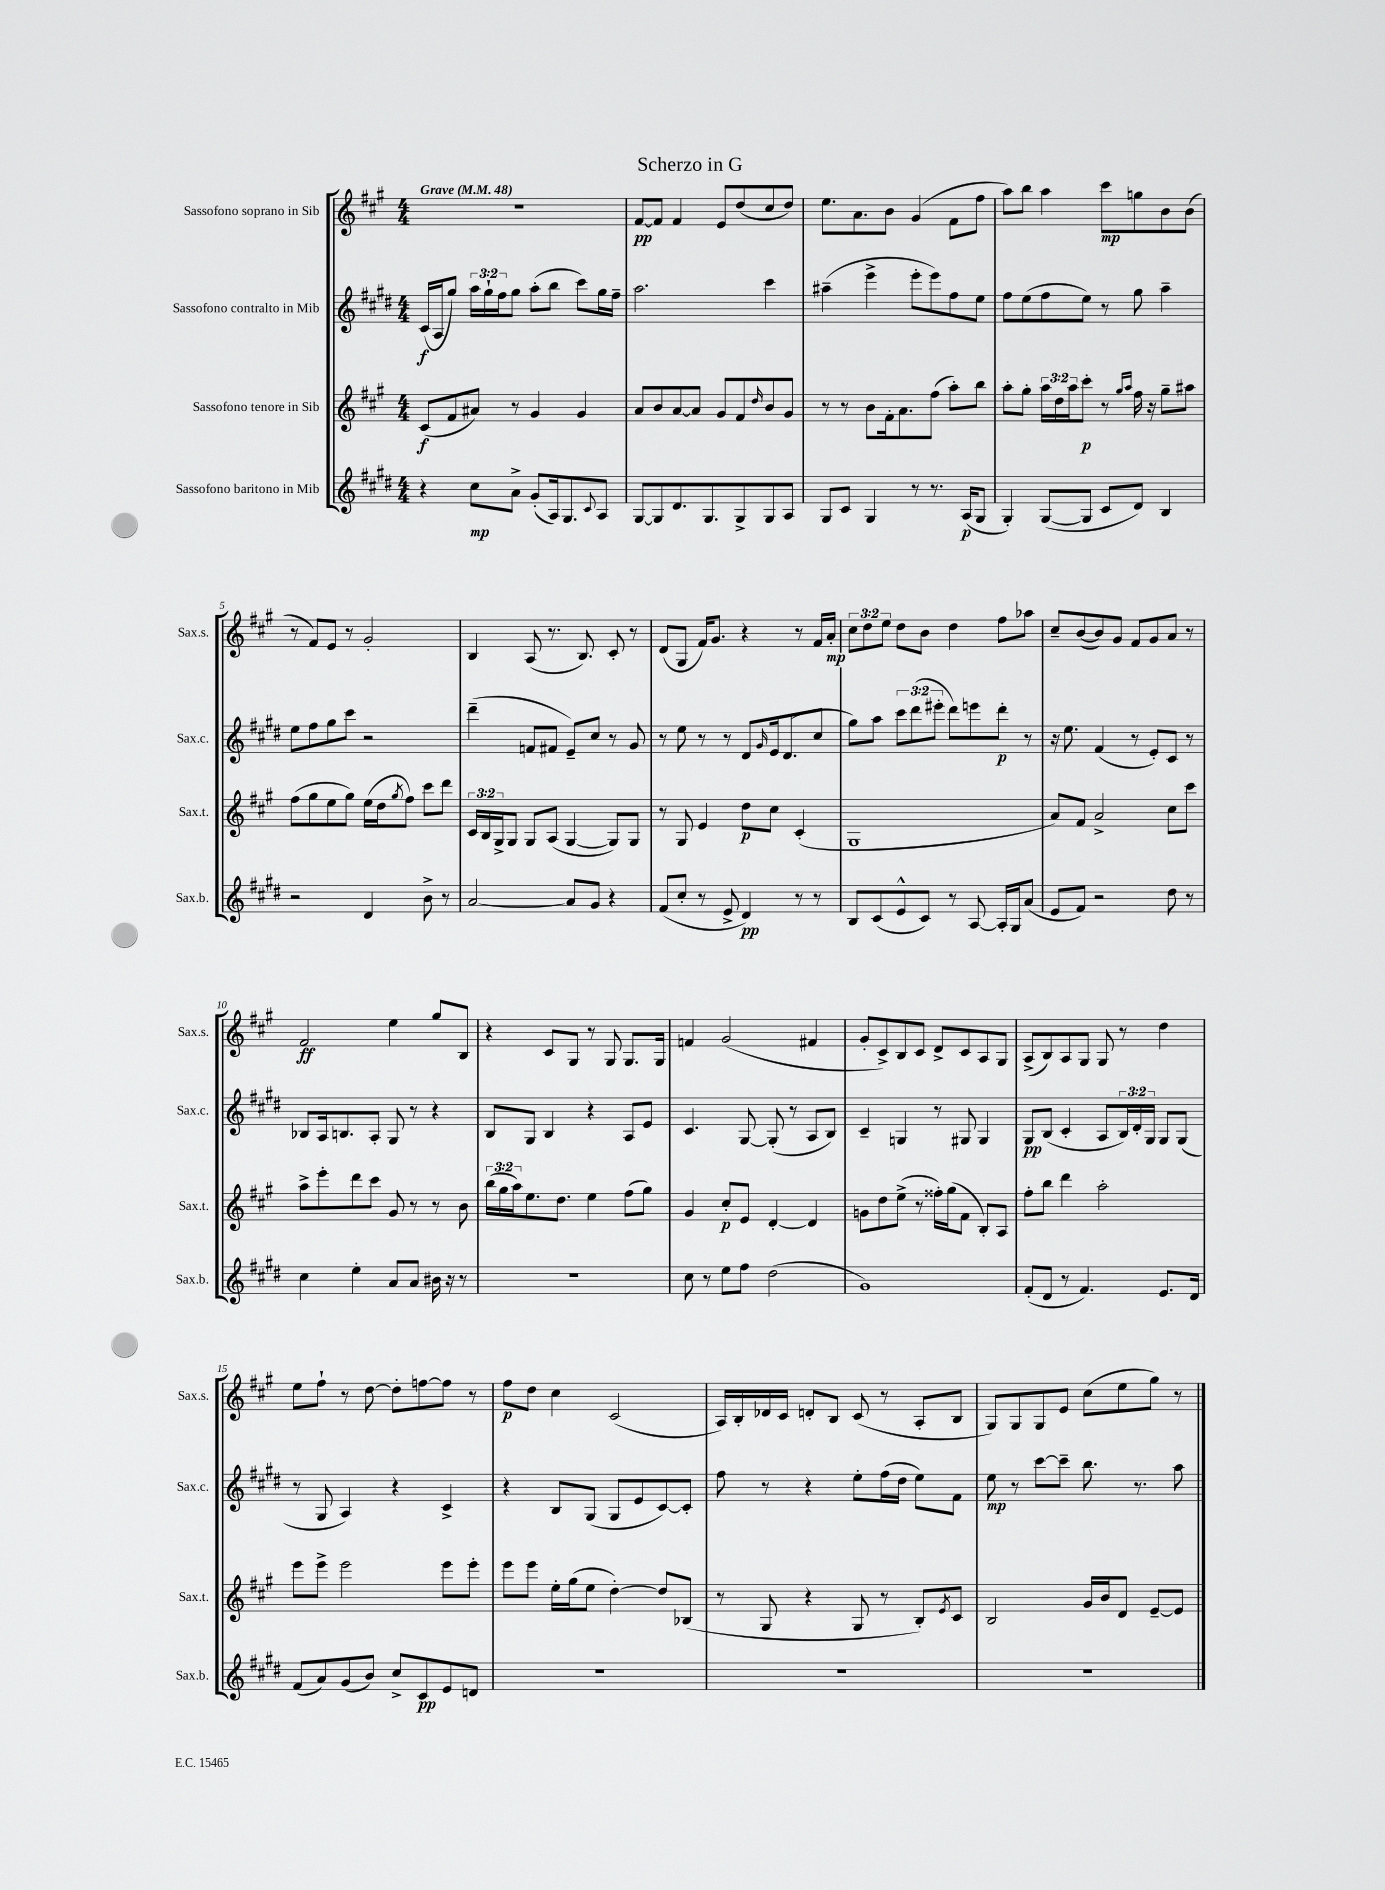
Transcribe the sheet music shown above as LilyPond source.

\header { title = "Scherzo in G" }
<<
\new StaffGroup <<
\new Staff = "s0" \with { instrumentName = "Sassofono soprano in Sib" shortInstrumentName = "Sax.s." } {
    \clef treble \key a \major \numericTimeSignature \time 4/4 \override Staff.TupletNumber.text = #tuplet-number::calc-fraction-text \tempo "Grave" 4 = 48
    R1 |
    fis'8~\pp fis'8 fis'4 e'8 d''8( cis''8 d''8) |
    e''8. a'8. b'8 gis'4( fis'8 fis''8 |
    a''8) b''8 a''4 cis'''8\mp g''8 b'8 b'8( |
    r8 fis'8) e'8 r8 gis'2-. |
    b4 a8( r8. b8.) cis'8-. r8 |
    d'8( gis8 fis'16) gis'8. r4 r8 fis'16 a'16-.\mp |
    \tuplet 3/2 { cis''8 d''8 e''8 } d''8 b'8 d''4 fis''8 aes''8 |
    cis''8-- b'8~( b'8) gis'8 fis'8 gis'8 a'8 r8 |
    fis'2\ff e''4 gis''8 b8 |
    r4 cis'8 gis8 r8 gis8 gis8. gis16 |
    f'4 gis'2( fis'4 |
    gis'8-. cis'8->) b8 cis'8 d'8-> cis'8 a8 gis8 |
    a8->( b8) a8 gis8 gis8 r8 d''4 |
    e''8 fis''8-! r8 d''8~ d''8-. f''8~ f''8 r8 |
    fis''8\p d''8 cis''4 cis'2( |
    a16) b16-. des'16 cis'16 d'8-. b8 cis'8( r8 a8-. b8 |
    gis8) gis8 gis8 e'8 cis''8( e''8 gis''8) r8 \bar "|." |
}
\new Staff = "s1" \with { instrumentName = "Sassofono contralto in Mib" shortInstrumentName = "Sax.c." } {
    \clef treble \key e \major \numericTimeSignature \time 4/4 \override Staff.TupletNumber.text = #tuplet-number::calc-fraction-text
    cis'16\f( a16 gis''8) \tuplet 3/2 { a''16 gis''16-! fis''16 } gis''8 a''8-.( b''8 cis'''8) gis''16 fis''16-- |
    a''2. cis'''4 |
    ais''4--( e'''4-> e'''8-. e'''8) fis''8 e''8 |
    fis''8 e''8( fis''8 e''8) r8 gis''8 a''4-- |
    e''8 fis''8 gis''8 cis'''8 r2 |
    dis'''4--( f'8 fis'8 e'8--) cis''8 r8 gis'8 |
    r8 e''8 r8 r8 dis'8 \grace { gis'16 } e'16 dis'8.( cis''8 |
    gis''8) a''8 \tuplet 3/2 { cis'''8 dis'''8( eis'''8-. } dis'''8) e'''8 dis'''8-.\p r8 |
    r16 e''8. fis'4( r8 e'8-.) cis'8 r8 |
    bes8 a16 b8. a8-. gis8 r8 r4 |
    b8 gis8 b4 r4 a8 e'8 |
    cis'4. gis8~ gis8-.( r8 a8 b8) |
    cis'4-- g4 r8 gis8 gis4 |
    gis8\pp b8( cis'4-. a8 \tuplet 3/2 { b16) dis'16-. gis16 } gis8 gis8( |
    r8 gis8 a4) r4 cis'4-> |
    r4 b8 gis8( gis8 e'8 cis'8~) cis'8-. |
    fis''8 r8 r4 e''8-. fis''16( dis''16 e''8) fis'8 |
    e''8\mp r8 cis'''8~ cis'''8-- b''8. r8. a''8 \bar "|." |
}
\new Staff = "s2" \with { instrumentName = "Sassofono tenore in Sib" shortInstrumentName = "Sax.t." } {
    \clef treble \key a \major \numericTimeSignature \time 4/4 \override Staff.TupletNumber.text = #tuplet-number::calc-fraction-text
    cis'8\f( fis'8 ais'8) r8 gis'4 gis'4 |
    a'8 b'8 a'8~ a'8 gis'8 fis'8 \grace { d''16 } b'8 gis'8 |
    r8 r8 b'8 fis'16-. a'8. fis''8( a''8-.) b''8 |
    a''8-. gis''8-. \tuplet 3/2 { a''16 d''16 a''16 } cis'''8-.\p r8 \grace { gis''16 a''16 } fis''16 r16 gis''8-- ais''8 |
    fis''8( gis''8 e''8 gis''8) e''16( d''16 \acciaccatura { gis''8 } fis''8) cis'''8 d'''8 |
    \tuplet 3/2 { cis'16 b16 gis16-> } gis8 gis8 a8( gis4~ gis8) gis8 |
    r8 gis8 e'4 d''8\p cis''8 cis'4-.( |
    gis1 |
    a'8) fis'8 a'2-> cis''8 cis'''8 |
    a''8-> e'''8-. d'''8 cis'''8 gis'8 r8 r8 b'8 |
    \tuplet 3/2 { b''16( gis''16 a''16) } e''8. d''8. e''4 fis''8( gis''8) |
    gis'4 cis''8-.\p e'8 d'4~-. d'4 |
    g'8 d''8 e''8->( r8 fisis''16-.) gis''16( fis'8 b8-.) a8 |
    fis''8-. b''8 d'''4 a''2-. |
    e'''8 e'''8-> e'''2 e'''8 e'''8-. |
    e'''8 e'''8 e''16-. gis''16( e''8 d''4~-.) d''8 bes8( |
    r8 gis8 r4 gis8 r8 b8-.) \acciaccatura { e'8 } cis'8 |
    b2 gis'16 b'16 d'8 e'8~-- e'8 \bar "|." |
}
\new Staff = "s3" \with { instrumentName = "Sassofono baritono in Mib" shortInstrumentName = "Sax.b." } {
    \clef treble \key e \major \numericTimeSignature \time 4/4
    r4 cis''8\mp a'8-> gis'8-.( a16) gis8. \appoggiatura { cis'8 } a8 |
    gis8~ gis8 dis'8. gis8. gis8-> gis8 a8 |
    gis8 cis'8 gis4 r8 r8. a16\p( gis8 |
    gis4-.) gis8~( gis8 cis'8 dis'8) b4 |
    r2 dis'4 b'8-> r8 |
    a'2~ a'8 gis'8 r4 |
    fis'8( cis''8-. r8 e'8-> dis'4\pp) r8 r8 |
    b8 cis'8( e'8-^ cis'8) r8 a8~ a16-. gis16 a'8( |
    e'8 fis'8) r2 dis''8 r8 |
    cis''4 e''4-. a'8 a'8 bis'16 r16 r8 |
    R1 |
    cis''8 r8 e''8 fis''8 dis''2( |
    gis'1) |
    fis'8-.( dis'8 r8 fis'4.) e'8. dis'16 |
    fis'8( a'8) gis'8( b'8) cis''8-> cis'8\pp e'8 d'8 |
    R1 |
    R1 |
    R1 \bar "|." |
}
>>
>>
